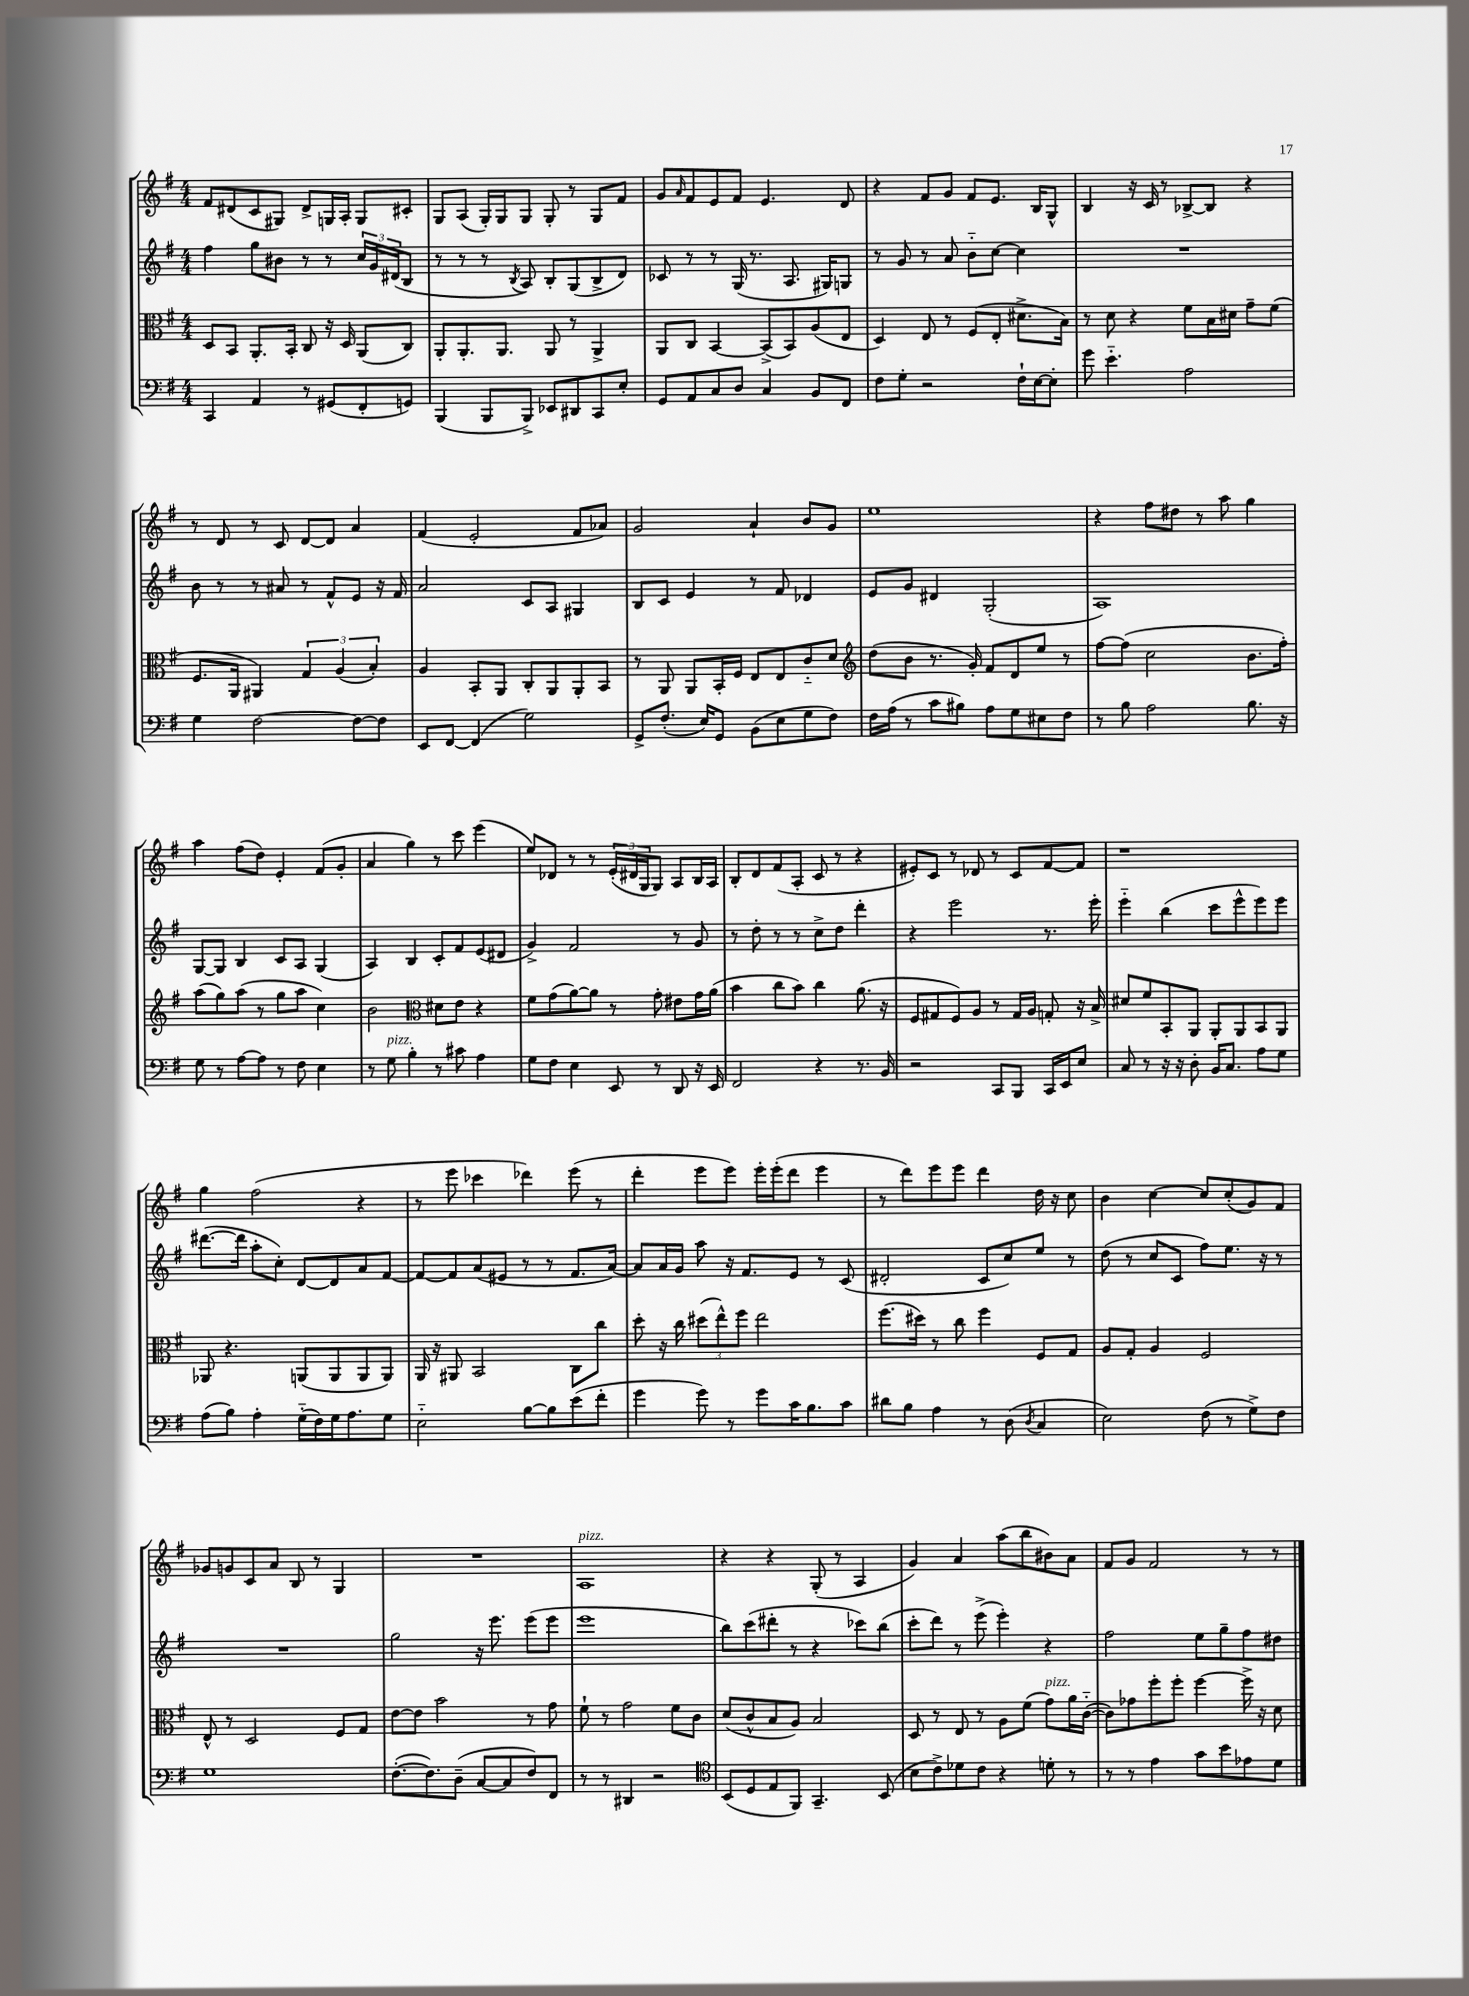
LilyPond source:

<<
\new StaffGroup <<
\new Staff = "s0" {
    \clef treble \key g \major \numericTimeSignature \time 4/4
    fis'8 dis'8( c'8 gis8) dis'8-> g16 a16-. g8 cis'8-. |
    g8 a8( g16-.) g16 g8 g8-. r8 g8 fis'8 |
    g'8 \grace { a'16 } fis'8 e'8 fis'8 e'4. d'8 |
    r4 fis'8 g'8 fis'8 e'8. b16 g8-^ |
    b4 r16 c'16 r8 bes8~-> bes8 r4 |
    r8 d'8 r8 c'8 d'8~ d'8 a'4 |
    fis'4( e'2-. fis'8 aes'8) |
    g'2 a'4-! b'8 g'8 |
    e''1 |
    r4 fis''8 dis''8 r8 a''8 g''4 |
    a''4 fis''8( d''8) e'4-. fis'8( g'8-. |
    a'4 g''4) r8 c'''8 e'''4( |
    e''8) des'8 r8 r8 \tuplet 3/2 { e'16-.( dis'16 g16 } g8) a8 b16 a16 |
    b8-. d'8 fis'8( a8-. c'8 r8 r4 |
    eis'8-.) c'8 r8 des'8 r8 c'8 fis'8~ fis'8 |
    r1 |
    g''4 fis''2( r4 |
    r8 e'''8 ces'''4 des'''4) e'''8( r8 |
    d'''4-. e'''8 e'''8) e'''16-. e'''16-.( d'''8 e'''4 |
    r8 d'''8) e'''8 e'''8 d'''4 d''16 r16 c''8 |
    b'4 c''4~ c''8 c''8-.( g'8) fis'8 |
    ges'8 g'8 c'8 a'8 b8 r8 g4 |
    R1 |
    a1^\markup { \italic "pizz." } |
    r4 r4 g8-.( r8 a4 |
    g'4) a'4 a''8( b''8 bis'8) a'8 |
    fis'8 g'8 fis'2 r8 r8 \bar "|." |
}
\new Staff = "s1" {
    \clef treble \key g \major \numericTimeSignature \time 4/4
    fis''4 g''8 bis'8 r8 r8 \tuplet 3/2 { c''16 g'16 dis'16( } b8 |
    r8 r8 r8 \acciaccatura { b8 } a8) b8-. g8( b8-> d'8) |
    ces'8 r8 r8 g16( r8. a8. gis16) g8 |
    r8 g'8 r8 a'8 b'8-_ c''8~ c''4 |
    R1 |
    b'8 r8 r8 ais'8 r8 fis'8-^ e'8 r16 fis'16 |
    a'2 c'8 a8 gis4 |
    b8 c'8 e'4 r8 fis'8 des'4 |
    e'8 g'8 dis'4 g2-.( |
    a1) |
    g8~ g8 b4 c'8 a8 g4( |
    a4) b4 c'8-. fis'8 e'8( dis'8 |
    g'4->) fis'2 r8 g'8 |
    r8 d''8-. r8 r8 c''8-> d''8 d'''4-. |
    r4 e'''2 r8. e'''16-. |
    e'''4-_ b''4( c'''8 e'''8-^ e'''8) e'''8 |
    dis'''8.~( dis'''16 a''8-. c''8-.) d'8~ d'8 a'8 fis'8~ |
    fis'8~ fis'8 a'8( eis'8 r8 r8 fis'8. a'16~) |
    a'8 a'16 g'16 a''8 r16 fis'8. e'8 r8 c'8( |
    dis'2-. c'8 c''8) e''8 r8 |
    d''8( r8 c''8 c'8 fis''8) e''8. r16 r8 |
    R1 |
    g''2 r16 e'''8. e'''8( e'''8 |
    e'''1 |
    b''8) c'''8( dis'''8-. r8 r4 ces'''8) b''8( |
    c'''8-. d'''8) r8 e'''8->( e'''4-.) r4 |
    fis''2 e''8 g''8-- fis''8 dis''8 \bar "|." |
}
\new Staff = "s2" {
    \clef alto \key g \major \numericTimeSignature \time 4/4
    d8 b,8 a,8.-. b,16-. c8 r16 d16 a,8( c8) |
    a,8-. a,8.-. a,8. a,8 r8 a,4-> |
    a,8 c8 b,4~ b,8->( b,8) a8( e8 |
    d4) e8 r8 fis8( e8-. dis'8.-> b16) |
    r8 d'8 r4 fis'8 b16 dis'16 g'8-- fis'8( |
    fis8. a,16 ais,4) \tuplet 3/2 { g4 a4( b4-.) } |
    a4 b,8-. a,8 c8-. a,8 a,8-. b,8 |
    r8 a,8 a,8 b,16-. fis16 e8 e8 c'8-_ d'8 |
    \clef treble d''8( b'8 r8. g'16-.) fis'8 d'8 e''8 r8 |
    fis''8~ fis''8( c''2 b'8. fis''16-.) |
    a''8( g''8) a''8( r8 g''8 a''8 c''4) |
    b'2 \clef alto dis'8 e'8 r4 |
    fis'8 g'8( a'8~) a'8 r8 g'8-. eis'8 g'16 a'16( |
    b'4 c''8 b'8) c''4 a'8.( r16 |
    fis8 gis8 fis8) a8 r8 gis16 a16 g8-. r16 b16-> |
    dis'8 fis'8 b,8-. a,8 a,8-. a,8 b,8 a,8 |
    aes,8 r4. a,8( a,8 a,8 a,8) |
    a,16 r16 ais,8 b,2 c8 c''8 |
    d''8-. r16 c''16 \tuplet 3/2 { dis''8( e''8-^) fis''8 } e''2 |
    fis''8.( dis''16) r8 c''8 fis''4 fis8 g8 |
    a8 g8-. a4 fis2 |
    e8-^ r8 d2 fis8 g8 |
    e'8~ e'8 b'2 r8 g'8 |
    fis'8-! r8 g'2 fis'8 c'8 |
    d'8( c'8-^ b8 a8) b2 |
    d8 r8 e8 r8 a8 fis'8( g'8^\markup { \italic "pizz." }) a'16 c'16~-_( |
    c'8) ges'8 fis''8-. fis''8-. fis''4~ fis''16-> r16 d'8 \bar "|." |
}
\new Staff = "s3" {
    \clef bass \key g \major \numericTimeSignature \time 4/4
    c,4 a,4 r8 gis,8( fis,8-. g,8) |
    b,,4( b,,8 b,,8->) ees,8 dis,8 c,8 e8-. |
    g,8 a,8 c8 d8 c4 b,8 fis,8 |
    fis8 g8-. r2 fis16-! e16~ e8-. |
    g'8 e'4.-_ a2 |
    g4 fis2~ fis8~ fis8 |
    e,8 fis,8~ fis,4( g2) |
    g,8-> fis8.-.( e16) g,8 b,8( e8 g8 fis8) |
    fis16 a16( r8 c'8 bis8) a8 g8 eis8 fis8 |
    r8 b8 a2 b8. r16 |
    g8 r8 a8~ a8 r8 fis8 e4 |
    r8 g8^\markup { \italic "pizz." } b4-. r8 cis'8 a4 |
    g8 fis8 e4 e,8 r8 d,8 r16 e,16 |
    fis,2 r4 r8. b,16 |
    r2 c,8 b,,8 c,16 e,16 e8 |
    c8 r8 r16 r16 d8-. b,16 c8. a8 g8 |
    a8( b8) a4-. g16-_( fis16) g16 a8. g8 |
    e2-_ b8~ b8 e'8( fis'8-. |
    g'4 g'8) r8 g'8 c'16 b8. c'8 |
    dis'8 b8 a4 r8 d8( \acciaccatura { d8 } c4 |
    e2) fis8( r8 g8->) fis8 |
    g1 |
    fis8.~-.( fis8.) d8--( c8~ c8 fis8) fis,8 |
    r8 r8 dis,4 r2 |
    \clef tenor b,8( d8 e8 fis,8) g,4.-- b,8( |
    b8 c'8->) des'8 c'8 r4 d'8-. r8 |
    r8 r8 e'4 g'8 b'8 ees'8 d'8 \bar "|." |
}
>>
>>
\layout { \context { \Score \remove "Bar_number_engraver" } }
